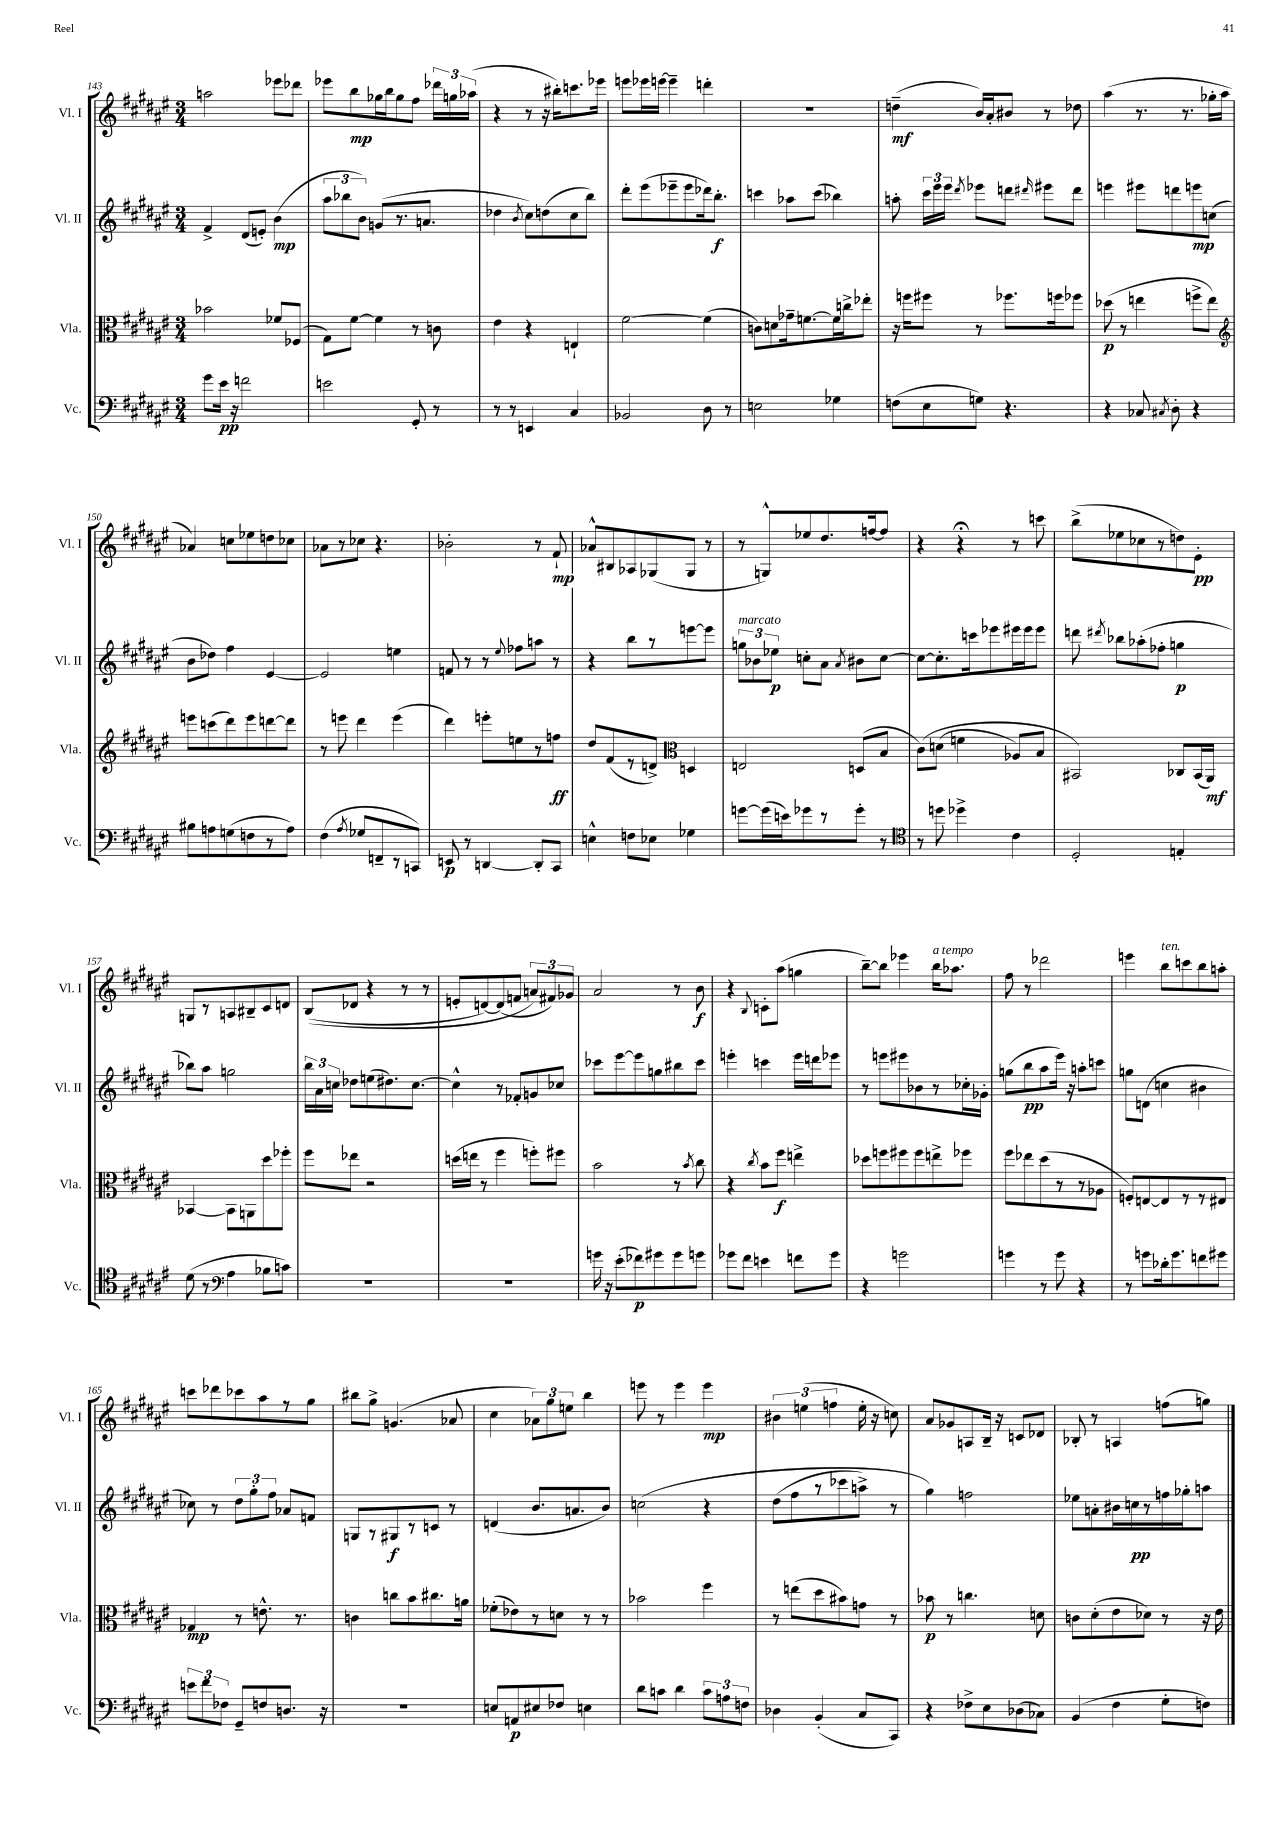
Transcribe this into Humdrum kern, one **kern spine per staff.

**kern	**kern	**kern	**kern
*staff4	*staff3	*staff2	*staff1
*clefF4	*clefC3	*clefG2	*clefG2
*k[f#c#g#d#a#e#]	*k[f#c#g#d#a#e#]	*k[f#c#g#d#a#e#]	*k[f#c#g#d#a#e#]
*M3/4	*M3/4	*M3/4	*M3/4
8g#	2b-	4f#^	2aa
16e#	.	.	.
16r	.	.	.
2f	.	(8d#	.
.	.	8e')	.
.	8f-	(4b	8eee-
.	(8F-	.	8ddd-
=	=	=	=
2e	8G#)	12aa#	8eee-
.	.	12bb-	.
.	[8f#	.	8bb
.	.	12b)	.
.	4f#]	(8g	16gg-
.	.	.	16bb
.	.	8.r	8gg-
8GG#'	8r	.	8ff#
.	.	8.a	.
8r	8c	.	24ddd-
.	.	.	24gg
.	.	.	(24aa-
=	=	=	=
8r	4e#	4dd-	4r
8r	.	.	.
.	.	8qb	.
4EE	4r	8cc#)	8r
.	.	(8dd	16r
.	.	.	16bb#')
4C#	4E`	8cc#	8.ccc
.	.	8bb)	.
.	.	.	16eee-
=	=	=	=
2BB-	[2f#	8ddd#'	8eee
.	.	(8eee#	16eee-
.	.	.	[16eee
.	.	8eee-~	4eee~]
.	.	8eee-	.
8D#	(4f#]	16ddd-)	4ddd'
.	.	8.bb'	.
8r	.	.	.
=	=	=	=
2E	8c)	4ccc	2.r
.	8d	.	.
.	16g-~	8aa-	.
.	[8.f	.	.
.	.	(8ccc	.
4G-	16f]	4bb-)	.
.	16cc^	.	.
.	8ee-'	.	.
=	=	=	=
(8F	16r	8aa'	(4dd~
.	16ff	.	.
8E#	8ff#	24ccc#	.
.	.	24eee#	.
.	.	24eee#	.
.	.	8qddd#	.
8G)	8r	8eee-	16b)
.	.	.	16a#'
4.r	8.ff-	8ddd	8b#
.	.	16qqddd#	.
.	.	8eee#	8r
.	16ff	.	.
.	8ff-	8ddd#	8dd-
=	=	=	=
4r	(8dd-	4eee	(4aa#
.	8r	.	.
8C-	4ee	8eee#	8.r
8qC#	.	.	.
8D#'	.	8ddd	.
.	.	.	8.r
4r	8ff^	8eee	.
.	8ee)	(8cc	16gg-'
.	.	.	16aa#
=	=	=	=
*	*clefG2	*	*
8B#	8eee	8b	4a-)
8A	(8ccc	8dd-)	.
(8G	8ddd#)	4ff#	8cc
8F	8eee	.	8ee-
8r	[8ddd	[4e#	8dd
8A)	8ddd]	.	8cc-
=	=	=	=
(4F#	8r	2e#]	8a-
.	8eee	.	8r
8qA#	.	.	.
8G-	4ddd#	.	8cc-
8FF~	.	.	4.r
8r	(4eee	4ee	.
8CC)	.	.	.
=	=	=	=
8EE	4ddd#)	8f	2b-'
8r	.	8r	.
[4DD	8eee'	8r	.
.	.	8qqee#	.
.	8ee	8ff-	.
8DD']	8r	8aa	8r
8CC#	8ff	8r	8f#`
=	=	=	=
4E^^	8dd#	4r	8a-^^
.	(8f#	.	8B#
8F	8r	8bb	8A-
8E-	8d^)	8r	(8G-
*	*clefC3	*	*
4G-	4D	[8eee	8G-
.	.	8eee]	8r
=	=	=	=
[8g	2E	12gg	8r
.	.	12b-	.
(16g]	.	.	8G^^)
.	.	12ee-	.
16e)	.	.	.
8g-	.	8cc'	8ee-
8r	.	8a#	8.dd#
.	.	8qa#	.
8g-'	(8D	8b#	.
.	.	.	[16ff
8r	8B	[8cc	8ff]
=	=	=	=
*clefC4	*	*	*
8r	&(8c#)	8cc_	4r
8dd	(8d	8.cc']	.
4dd-^	4f	.	4r;
.	.	16ccc	.
.	.	8eee-	.
4c#	8A-)	16eee#	8r
.	.	16eee#	.
.	8B	8eee#	8ccc
=	=	=	=
2D#'	2BB#&)	8ddd	(8bb^
.	.	8qddd#	.
.	.	8bb-	8ee-
.	.	(8aa-'	8cc-
.	.	8ff-'	8r
4E'	8C-	4gg	8dd)
.	(16BB#	.	8e#'
.	16AA#)	.	.
=	=	=	=
(8d#	[4BB-	8bb-)	8G
8r	.	8aa#	8r
*clefF4	*	*	*
4A#	8BB-]	2gg	8A
.	8AA	.	8B#~
8B-	8dd#	.	8c#
8c)	8ff-'	.	8d
=	=	=	=
2.r	8ff#	24bb	&((8B
.	.	24a#	.
.	.	24cc	.
.	8ee-	8dd-	8d-
.	2r	(8ee	4r
.	.	8.dd#)	.
.	.	.	8r
.	.	[8.cc	.
.	.	.	8r
=	=	=	=
2.r	(16dd	4cc^^]	8e'
.	16ee	.	.
.	8r	.	[8d)
.	4ff#	8r	(8d]
.	.	8f-'	8f
.	8ff')	8g	12a&)
.	.	.	12f#)
.	8ff#	8cc-	.
.	.	.	12g-
=	=	=	=
16g	2b	8ccc-	2a#
16r	.	.	.
(8e#'	.	[8eee#	.
8f-)	.	8eee#]	.
8g#	.	8gg	.
8g#	8r	8bb#	8r
.	8qb	.	.
8g	8cc#	8ccc-	8b
=	=	=	=
8g-	4r	4eee'	4r
8f#	.	.	.
.	8qcc#	.	8qqB
4e	8b	4ccc	8c'
.	8ff#	.	(8aa#
8f	4ee^	16eee	4gg
.	.	16ddd	.
8g-	.	8eee-	.
=	=	=	=
4r	8dd-	8r	[8bb~)
.	8ff	8eee	8bb]
2g	8ff#	8eee#	4eee-
.	8ff#	8b-	.
.	8ee^	8r	16bb
.	.	.	8.aa-
.	8ff-	16cc-'	.
.	.	16g-'	.
=	=	=	=
4g	8ff#	(8gg	8ff#
.	8ee-	8bb	8r
8r	(8dd#	8aa#	2ddd-
8g	8r	16eee#)	.
.	.	16r	.
4r	8r	8aa'	.
.	8A-	8ccc	.
=	=	=	=
8r	8F')	8gg	4eee
8g	[8E	(8d	.
16d-'	8E]	4cc	8bb
8.g	.	.	.
.	8r	.	8ccc
8f	8r	4b#	8bb
8g#	8E#	.	8aa'
=	=	=	=
12e	4G-	8cc-)	8ccc
12f#	.	.	.
.	.	8r	8ddd-
12F-	.	.	.
8GG#~	8r	12dd#	8ccc-
.	.	12gg#'	.
8F	8.e^^	.	8aa#
.	.	12ff#	.
8.D	.	8a-	8r
.	8.r	.	.
.	.	8f	8gg#
16r	.	.	.
=	=	=	=
2.r	4c	8G	8bb#
.	.	8r	8gg#^
.	8cc	8G#	(4.g
.	8b	8r	.
.	8.cc#	8c	.
.	.	8r	8a-
.	16a	.	.
=	=	=	=
8E	(8f-'	(4d	4cc#
8AA	8e-)	.	.
8E#	8r	8.b	12a-)
.	.	.	12gg#
8F-	8d	.	.
.	.	.	12ee
.	.	8.a	.
4E	8r	.	4bb
.	8r	8b)	.
=	=	=	=
8d#	2b-	&(2cc	8eee
8c	.	.	8r
4d#	.	.	4eee
12c	4ff#	4r	4eee
12A	.	.	.
12F	.	.	.
=	=	=	=
4D-	8r	(8dd#	6b#
.	(8ee	8ff#	.
.	.	.	(6ee
(4BB'	8dd#	8r	.
.	.	.	6ff
.	8b#)	8ccc-	.
8C#	8g	8aa^)	16ee'
.	.	.	16r
8CC#)	8r	8r	8cc)
=	=	=	=
4r	8b-	4gg#&)	8a#
.	8r	.	8g-
8F-^	4.cc	2ff	8A
8E#	.	.	16B~
.	.	.	16r
(8D-	.	.	8c
8C-)	8d	.	8d-
=	=	=	=
(4BB	8c	8ee-	8B-'
.	(8d#'	8a'	8r
4F#	8e#	16b#	4A
.	.	16cc	.
.	8d-)	8r	.
8G#'	8r	16ff	(8ff
.	.	16gg-'	.
8F)	16r	8aa	8gg)
.	16e#	.	.
==	==	==	==
*-	*-	*-	*-
